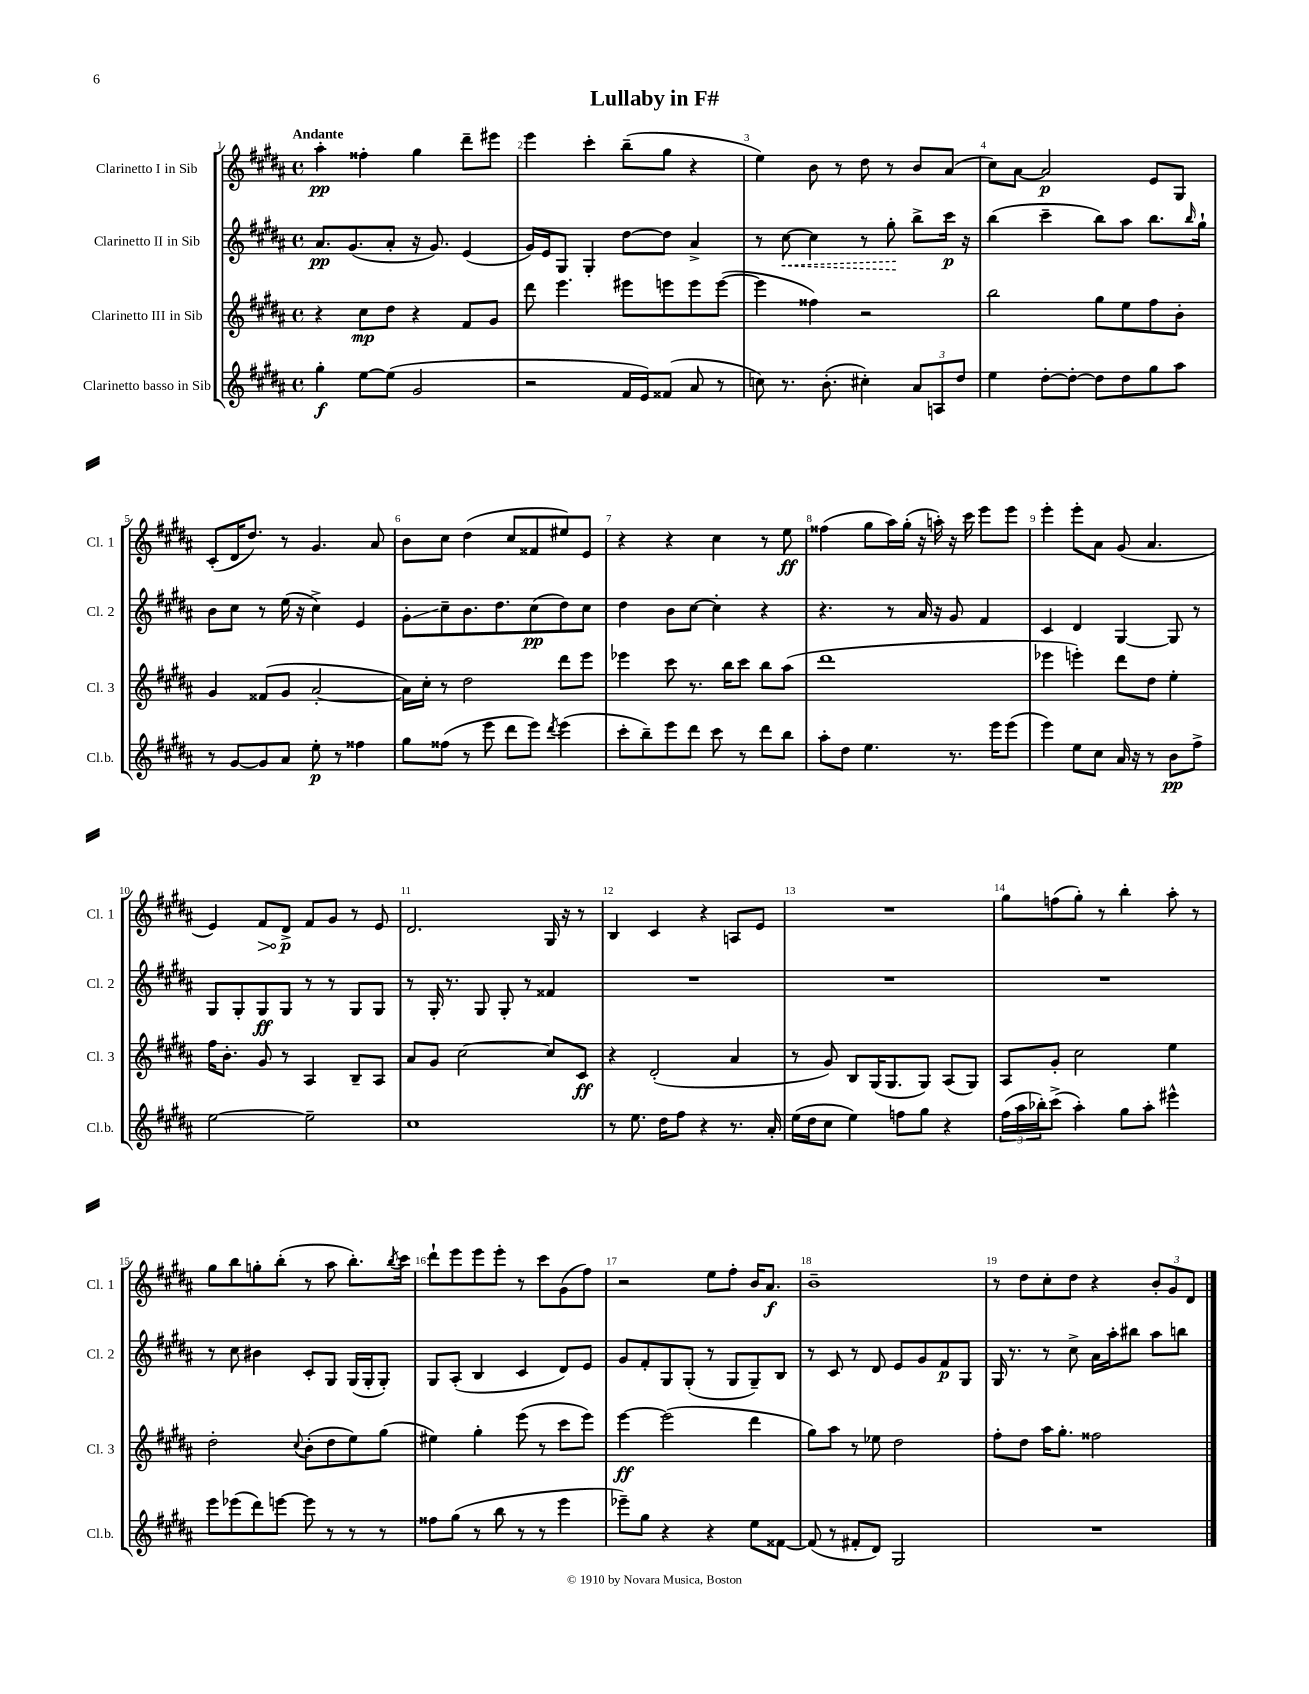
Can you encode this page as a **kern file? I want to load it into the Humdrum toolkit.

**kern	**kern	**kern	**kern
*staff4	*staff3	*staff2	*staff1
*clefG2	*clefG2	*clefG2	*clefG2
*k[f#c#g#d#a#]	*k[f#c#g#d#a#]	*k[f#c#g#d#a#]	*k[f#c#g#d#a#]
*M4/4	*M4/4	*M4/4	*M4/4
*met(c)	*met(c)	*met(c)	*met(c)
4gg#'	4r	8.a#	4aa#'
.	.	(8.g#	.
[8ee	8cc#	.	4ff##'
(8ee]	8dd#	8a#'	.
2g#	4r	16r	4gg#
.	.	8.g#)	.
.	8f#	(4e	8ddd#~
.	8g#	.	8eee#
=	=	=	=
2r	8ddd#	16g#)	4eee
.	.	16e	.
.	4.eee	8G#	.
.	.	4G#'	4ccc#'
16f#	8eee#	[8dd#	(8bb~
16e)	.	.	.
(8f##	8eee	8dd#]	8gg#
8a#	8eee	4a#^	4r
8r	([8eee	.	.
=	=	=	=
8cc)	4eee]	8r	4ee)
8.r	.	[8cc#	.
.	4ff##)	4cc#]	8b
(8.b'	.	.	.
.	.	.	8r
4cc#')	2r	8r	8dd#
.	.	8gg#'	8r
12a#	.	8bb^	8b
12A	.	.	.
.	.	16ccc#	(8a#
12dd#	.	.	.
.	.	16r	.
=	=	=	=
4ee	2bb	(4bb	8cc#)
.	.	.	[8a#
[8dd#'	.	4ccc#~	2a#]
8dd#'_	.	.	.
8dd#]	8gg#	8bb)	.
8dd#	8ee	8aa#	.
8gg#	8ff#	8.bb	8e
8aa#	8b'	.	8G#
.	.	16qqbb	.
.	.	16gg#`	.
=	=	=	=
8r	4g#	8b	(8c#'
[8g#	.	8cc#	16d#
.	.	.	8.dd#)
8g#]	(8f##	8r	.
8a#	8g#	(16ee	8r
.	.	16r	.
8ee'	[2a#'	4cc#^)	4.g#
8r	.	.	.
4ff##	.	4e	.
.	.	.	8a#
=	=	=	=
8gg#	16a#])	8g#'	8b
.	16cc#'	.	.
(8ff##	8r	8cc#~	8cc#
8r	2dd#	8.b	(4dd#
8eee	.	.	.
.	.	8.dd#	.
8ddd#	.	.	8cc#
8eee)	.	(8cc#	8f##
8qddd#	.	.	.
(4eee	8ddd#	8dd#)	8ee#)
.	8eee	8cc#	8e
=	=	=	=
8ccc#'	4eee-	4dd#	4r
8bb~)	.	.	.
8eee	8ccc#	8b	4r
8ddd#	8.r	[8cc#	.
8ccc#	.	4cc#']	4cc#
.	16bb	.	.
8r	8ccc#	.	.
8ddd#	8bb	4r	8r
8bb	(8aa#	.	8ee
=	=	=	=
8aa#'	1ddd#	4.r	(4ff##
8dd#	.	.	.
4.ee	.	.	8gg#
.	.	8r	16aa#)
.	.	.	(16gg#'
.	.	16a#	16r
.	.	16r	16aa')
8.r	.	8g#	16r
.	.	.	16ccc#
.	.	4f#	8eee
16eee	.	.	.
(8eee	.	.	8eee
=	=	=	=
4eee)	4eee-	4c#	4eee'
8ee	4eee')	4d#	8eee'
8cc#	.	.	8a#
16a#	8ddd#	[4G#	(8g#
16r	.	.	.
8r	8dd#	.	4.a#
8b	4ee'	8G#]	.
8ff#^	.	8r	.
=	=	=	=
[2ee	16ff#	8G#	4e)
.	8.b'	.	.
.	.	8G#'	.
.	8g#	8G#	8f#
.	8r	8G#	8d#^
2ee~]	4A#	8r	8f#
.	.	8r	8g#
.	8B~	8G#	8r
.	8A#	8G#	8e
=	=	=	=
1cc#	8a#	8r	2.d#
.	8g#	16G#'	.
.	.	8.r	.
.	[2cc#	.	.
.	.	8G#	.
.	.	8G#'	.
.	.	8r	.
.	8cc#]	4f##	16G#
.	.	.	16r
.	8c#	.	8r
=	=	=	=
8r	4r	1r	4B
8.ee	.	.	.
.	(2d#'	.	4c#
16dd#	.	.	.
8ff#	.	.	.
4r	.	.	4r
8.r	4a#	.	8A
.	.	.	8e
16a#'	.	.	.
=	=	=	=
(16ee	8r	1r	1r
16dd#	.	.	.
8cc#	8g#)	.	.
4ee)	8B	.	.
.	(16G#	.	.
.	8.G#	.	.
8ff	.	.	.
8gg#	8G#)	.	.
4r	(8A#	.	.
.	8G#)	.	.
=	=	=	=
(24ff#	8A#	1r	8gg#
24aa#	.	.	.
24bb-')	.	.	.
(8ccc#^	8g#'	.	(8ff
4aa#')	2cc#	.	8gg#')
.	.	.	8r
8gg#	.	.	4bb'
8aa#'	.	.	.
4eee#^^	4ee	.	8aa#'
.	.	.	8r
=	=	=	=
8eee	2dd#'	8r	8gg#
(8eee-	.	8cc#	8bb
8ddd#)	.	4b#	8gg'
[8eee	.	.	(8bb'
.	8qqcc#	.	.
8eee]	(8b'	8c#'	8r
8r	8dd#	8G#	8aa#
8r	8ee)	(16G#	8.bb')
.	.	16G#'	.
8r	(8gg#	8G#')	.
.	.	.	8qbb
.	.	.	16ccc#
=	=	=	=
8ff##	4ee#)	8G#	8ddd#`
(8gg#	.	(8A#'	8eee
8r	4gg#'	4B	8eee
8bb	.	.	8eee'
8r	(8eee	4c#	8r
8r	8r	.	8ccc#
4eee	8ccc#	8d#)	(8g#
.	8eee)	8e	8ff#)
=	=	=	=
8eee-~)	[4eee	8g#	2r
8gg#	.	8f#'	.
4r	(2eee]	8G#	.
.	.	(8G#'	.
4r	.	8r	8ee
.	.	8G#	8ff#'
8ee	4ddd#	8G#~)	16b
.	.	.	8.a#
[8f##	.	8B	.
=	=	=	=
(8f##]	8gg#)	8r	1b~
8r	8aa#	8c#	.
8f#'	8r	8r	.
8d#)	8ee-	8d#	.
2G#	2dd#	8e	.
.	.	8g#	.
.	.	8f#	.
.	.	8G#	.
=	=	=	=
1r	8ff#'	16G#	8r
.	.	8.r	.
.	8dd#	.	8dd#
.	16aa#	8r	8cc#'
.	8.gg#'	.	.
.	.	8cc#^	8dd#
.	2ff##	16a#	4r
.	.	16aa#'	.
.	.	8bb#	.
.	.	8aa#	12b'
.	.	.	12g#
.	.	8bb	.
.	.	.	12d#
==	==	==	==
*-	*-	*-	*-
